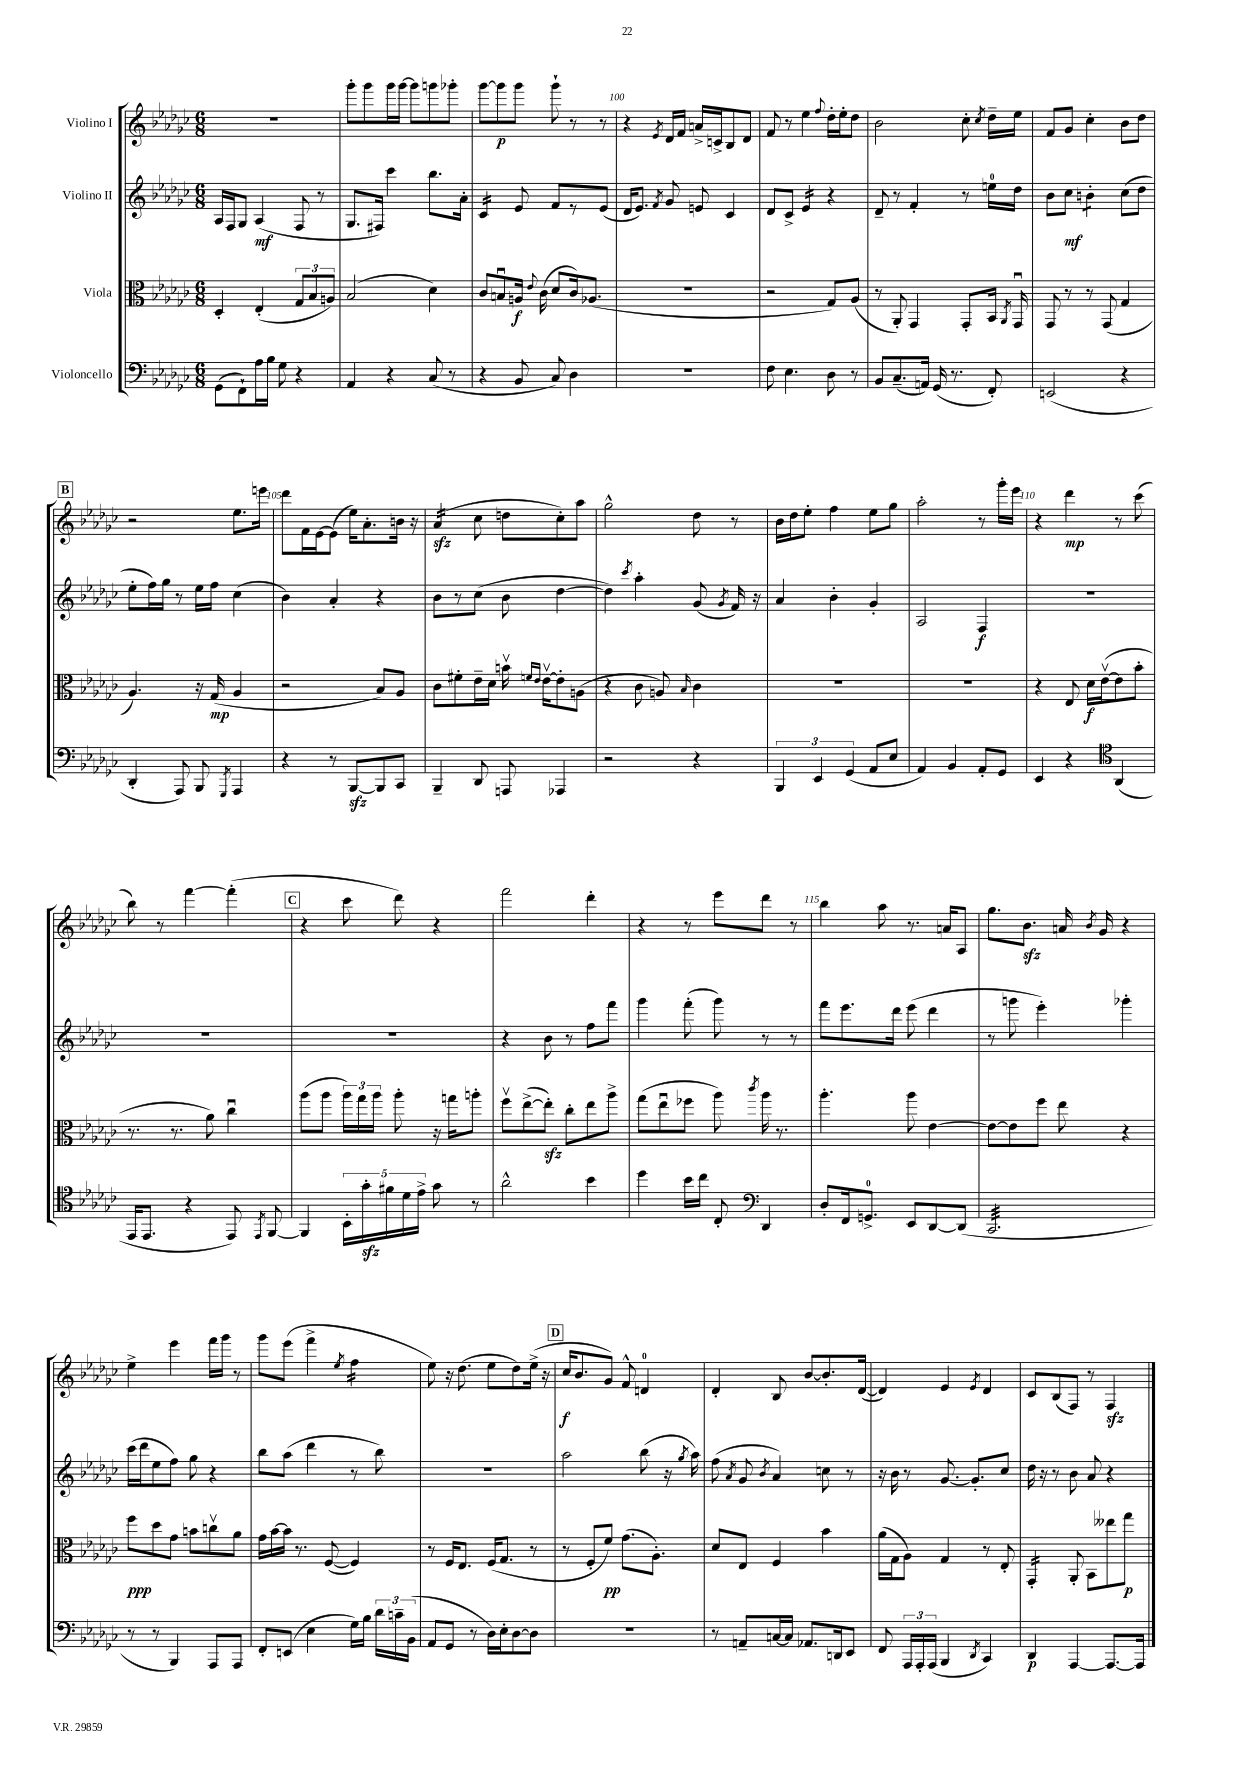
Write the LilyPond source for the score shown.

<<
\new StaffGroup <<
\new Staff = "s0" \with { instrumentName = "Violino I" } {
    \clef treble \key ges \major \numericTimeSignature \time 6/8
    \autoBeamOff R2. |
    ges'''8[-. ges'''8 ges'''16 ges'''16]~ ges'''8[ g'''8 ges'''8]-. |
    ges'''8[~ ges'''8\p ges'''8] ges'''8-! r8 r8 |
    r4 \acciaccatura { ees'8 } des'16[ f'16] a'16[-> c'16-> bes8 des'8] |
    f'8 r8 ees''4 \appoggiatura { f''8 } des''16[-. ees''16-. des''8] |
    bes'2 ces''8-. \acciaccatura { ces''8 } des''16[-- ees''16] |
    f'8[ ges'8] ces''4-. bes'8[ des''8] |
    \mark \markup { \box "B" } r2 ees''8.[ e'''16] |
    des'''8[ f'16 ees'16~ ees'8]( ees''16[) aes'8.-. b'16] r16 |
    aes'4:16\sfz( ces''8 d''8[ ces''8-.) aes''8] |
    ges''2-^ des''8 r8 |
    bes'16[ des''16 ees''8]-. f''4 ees''8[ ges''8] |
    aes''2-. r8 ges'''16[-. ees'''16] |
    r4 des'''4\mp r8 ces'''8( |
    bes''8) r8 f'''4~ f'''4-.( |
    \mark \markup { \box "C" } r4 ces'''8 des'''8) r4 |
    f'''2 des'''4-. |
    r4 r8 ees'''8[ des'''8] r8 |
    bes''4 aes''8 r8. a'16[ aes8] |
    ges''8.[ bes'8.]\sfz a'16 \acciaccatura { bes'8 } ges'16 r4 |
    ees''4-> ees'''4 f'''16[ ges'''16] r8 |
    ges'''8[ ees'''8]( f'''4-> \acciaccatura { ees''8 } f''4:16 |
    ees''8) r16 des''8.( ees''8[ des''8) ees''16]->( r16 |
    \mark \markup { \box "D" } ces''16[\f bes'8. ges'8]) f'8-^ d'4-0 |
    des'4-. bes8 bes'8[~ bes'8.-. des'16]~( |
    des'4) ees'4 \acciaccatura { ees'8 } des'4 |
    ces'8[ bes8( f8]) r8 f4\sfz \bar "|." |
}
\new Staff = "s1" \with { instrumentName = "Violino II" } {
    \clef treble \key ges \major \numericTimeSignature \time 6/8
    \autoBeamOff aes16[ f16 ges8] aes4\mf( f8 r8 |
    ges8.[ fis16]) ces'''4 bes''8.[ aes'16]-. |
    ces'4:16 ees'8 f'8[ r8 ees'8]( |
    des'16[ ees'8.]) \acciaccatura { f'8 } ges'8 e'8 ces'4 |
    des'8[ ces'8]-> ees'4:16 r4 |
    des'8-- r8 f'4-. r8 e''16[-0 des''16] |
    bes'8[ ces''8]\mf b'4:8-. ces''8[( des''8] |
    \mark \markup { \box "B" } ees''8[-. f''16) ges''16] r8 ees''16[ f''16] ces''4( |
    bes'4) aes'4-. r4 |
    bes'8[ r8 ces''8]( bes'8 des''4~ |
    des''4) \acciaccatura { ces'''8 } aes''4-. ges'8( \acciaccatura { ges'8 } f'16) r16 |
    aes'4 bes'4-. ges'4-. |
    aes2 f4\f |
    R2. |
    R2. |
    \mark \markup { \box "C" } R2. |
    r4 bes'8 r8 f''8[ f'''8] |
    ges'''4 f'''8-.( ges'''8) r8 r8 |
    f'''8[ ees'''8. des'''16] ees'''8( des'''4 |
    r8 g'''8 ees'''4-.) ges'''4-. |
    ces'''16[( des'''16 ees''8 f''8]) ges''8 r4 |
    bes''8[ aes''8]( des'''4 r8 bes''8) |
    R2. |
    \mark \markup { \box "D" } aes''2 bes''8( r16 \acciaccatura { ges''8 } aes''16) |
    f''8( \acciaccatura { aes'8 } ges'8 \acciaccatura { bes'8 } aes'4) c''8 r8 |
    r16 bes'16 r8 ges'8.~ ges'8.[-. ces''8] |
    des''16 r16 r8 bes'8 aes'8 r4 \bar "|." |
}
\new Staff = "s2" \with { instrumentName = "Viola" } {
    \clef alto \key ges \major \numericTimeSignature \time 6/8
    \autoBeamOff des4-. ees4-.( \tuplet 3/2 { ges8[ bes8 a8]) } |
    bes2( des'4) |
    ces'8[ b8\downbow a16]\f \appoggiatura { ees'8 } ces'16( des'8[ ces'16) aes8.]( |
    R2. |
    r2 ges8[) aes8]( |
    r8 aes,8-.) ges,4 ges,8[-. bes,16] \acciaccatura { aes,8 } ges,16\downbow |
    ges,8 r8 r8 ges,8( ges4 |
    \mark \markup { \box "B" } aes4.) r16 ges16\mp( aes4 |
    r2 bes8[) aes8] |
    ces'8[ fis'8-. ees'16-- des'16] b'16\upbow \grace { f'16[ ees'16] } ees'16[~\upbow ees'8-. a8]( |
    r4 ces'8 a8) \grace { bes16 } ces'4 |
    R2. |
    R2. |
    r4 ees8 des'16[\f ees'16~\upbow( ees'8 bes'8]-. |
    r8. r8. aes'8) ces''4\downbow |
    \mark \markup { \box "C" } aes''8[( aes''8] \tuplet 3/2 { aes''16[) ges''16 aes''16] } aes''8-. r16 g''16[ a''8]-. |
    f''8[\upbow ees''8~->( ees''8]-.\sfz) ces''8[-. ees''8 aes''8]-> |
    ges''8[( ees''8\downbow fes''8] aes''8) \acciaccatura { ces'''8 } aes''16 r8. |
    aes''4.-. aes''8 ees'4~ |
    ees'8[~ ees'8 f''8] ees''8 r4 |
    f''8[\ppp des''8 ges'8] b'8[ c''8\upbow aes'8] |
    ges'16[ bes'16~ bes'16] r8. f8~( f4) |
    r8 f16[ ees8.] f16[( ges8.] r8 |
    \mark \markup { \box "D" } r8 f8[-. f'8]\pp) ges'8.[( aes8.]-.) |
    des'8[ ees8] f4 bes'4 |
    aes'16[( ges16 aes8]) ges4 r8 ees8-. |
    ges,4:16-. aes,8-. bes,8[ eeses''8 ges''8]\p \bar "|." |
}
\new Staff = "s3" \with { instrumentName = "Violoncello" } {
    \clef bass \key ges \major \numericTimeSignature \time 6/8
    \autoBeamOff ges,8[( f,8-!) aes16 bes16] ges8 r4 |
    aes,4 r4 ces8( r8 |
    r4 bes,8 ces8) des4 |
    r2. |
    f8 ees4. des8 r8 |
    bes,8[ ces8.--( a,16]) ges,16( r8. f,8-.) |
    e,2( r4 |
    \mark \markup { \box "B" } des,4-. aes,,8) bes,,8 \acciaccatura { ges,,8 } aes,,4 |
    r4 r8 bes,,8[~\sfz bes,,8 ces,8] |
    bes,,4-- des,8 a,,8 aes,,4 |
    r2 r4 |
    \tuplet 3/2 { bes,,4 ees,4 ges,4( } aes,8[ ees8] |
    aes,4) bes,4 aes,8[-. ges,8] |
    ees,4 r4 \clef tenor aes,4( |
    ees,16[ ees,8.] r4 ees,8) \acciaccatura { ees,8 } f,8~ |
    \mark \markup { \box "C" } f,4 \tuplet 5/4 { bes,16[-. ges'16-.\sfz fis'16 des'16 ees'16]-> } ges'8 r8 |
    aes'2-^ bes'4 |
    des''4 bes'16[ ces''16] ces8-. \clef bass des,4 |
    des8[-. f,16 g,8.]-0-> ees,8[ des,8~ des,8]( |
    ces,2.:32 |
    r8 r8 bes,,4) aes,,8[ aes,,8] |
    f,8[-. e,8]( ees4 ges16[) bes16] \tuplet 3/2 { des'16[ c'16-- bes,16]( } |
    aes,8[ ges,8] r8 des16[) ees16-. des8~ des8] |
    \mark \markup { \box "D" } R2. |
    r8 a,8[-- c16~ c16] aes,8.[ d,16 ees,8] |
    f,8 \tuplet 3/2 { aes,,16[ aes,,16-. aes,,16]( } bes,,4 \acciaccatura { des,8 } ces,4) |
    des,4\p aes,,4~ aes,,8.[~ aes,,16] \bar "|." |
}
>>
>>
\layout { \context { \Score currentBarNumber = #97 \override BarNumber.break-visibility = ##(#f #t #t) barNumberVisibility = #(every-nth-bar-number-visible 5) } }
